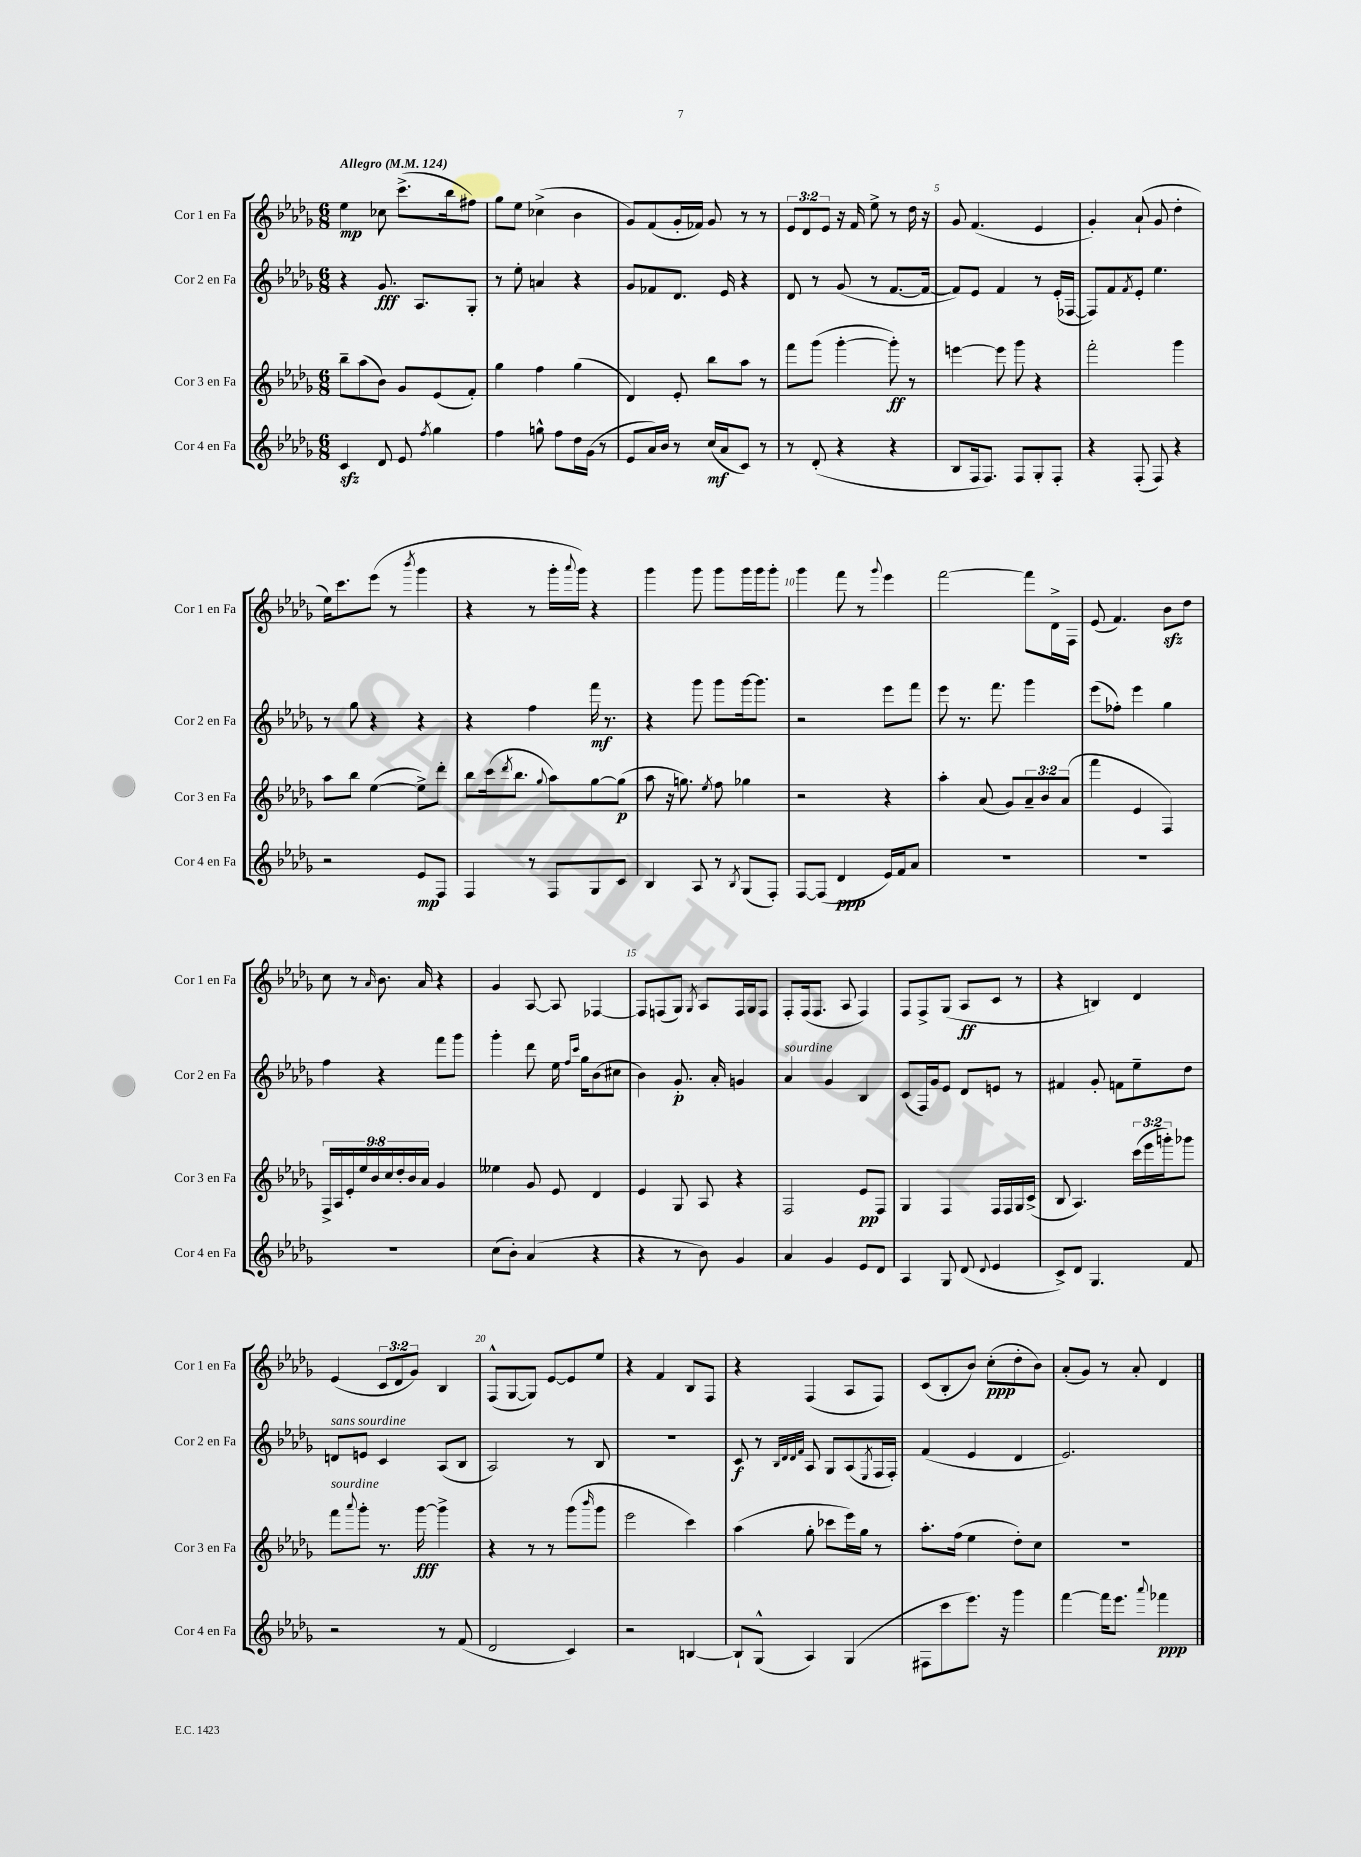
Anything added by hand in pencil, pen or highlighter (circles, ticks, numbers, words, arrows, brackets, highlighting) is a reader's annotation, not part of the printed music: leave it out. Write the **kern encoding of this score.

**kern	**kern	**kern	**kern
*staff4	*staff3	*staff2	*staff1
*clefG2	*clefG2	*clefG2	*clefG2
*k[b-e-a-d-g-]	*k[b-e-a-d-g-]	*k[b-e-a-d-g-]	*k[b-e-a-d-g-]
*M6/8	*M6/8	*M6/8	*M6/8
*MM124	*MM124	*MM124	*MM124
4c/	8bb-~\L	4r	4ee-\
.	(8aa-\	.	.
8d-/	8b-\J)	8.g-/	8cc-\
8e-/	8g-/L	.	(8.ccc^\L
.	.	8.A-/L	.
8qff/	.	.	.
4gg-\	(8e-/	.	.
.	.	.	16bb-\k
.	8f'/J)	8G-'/J	8ff#\J)
=	=	=	=
4ff\	4gg-\	8r	8gg-\L
.	.	8ee-'\	8ee-\J
8gg^^\	4ff\	4a/	(4cc-^\
8ff\L	.	.	.
16dd-\L	(4gg-\	4r	4b-\
(16g-\JJ	.	.	.
8r	.	.	.
=	=	=	=
8e-/L	4d-/)	8g-/L	8g-/L)
16a-/L)	.	8f-/	(8f/
16b-/JJ	.	.	.
8r	8e-'/	8.d-/J	16g-'/L
.	.	.	16f-/JJ)
(16cc/LL	8bb-\L	.	8g-/
16a-/J	.	16e-/	.
8c/J)	8aa-\J	4r	8r
8r	8r	.	8r
=	=	=	=
8r	8fff\L	8d-/	12e-/L
.	.	.	12d-/
(8d-'/	(8ggg-\J	8r	.
.	.	.	12e-/J
4r	[4ggg-'\	(8g-/	16r
.	.	.	16f/
.	.	8r	8ee-^\
4r	8ggg-'\])	[8.f/L	8r
.	8r	.	16dd-\
.	.	16f/_Jk	16r
=	=	=	=
8B-/L	[4eee\	8f/]L)	8g-/
16F/k	.	8e-/J	(4.f/
8.F/J)	.	.	.
.	8eee\]	4f/	.
8F/L	8ggg-\	.	.
8G-'/	4r	8r	4e-/
8F'/J	.	(16e-'/LL	.
.	.	[16F-/JJ	.
=	=	=	=
4r	2fff'\	8F-/]L)	4g-'/)
.	.	8f/	.
.	.	8qf/	.
(8F'/	.	8e-'/J	(8a-`/
8F/)	.	4.ee-\	8g-/
4r	4ggg-\	.	4dd-'\
=	=	=	=
2r	8aa-\L	8r	16ee-\LK)
.	.	.	8.ccc\
.	8bb-\J	8gg-\	.
.	([4ee-\	4r	(8eee-\J
.	.	.	8r
.	.	.	8qbbb-/
8e-/L	8ee-^\]L)	4r	4ggg-\
8F/J	8ddd-'\J	.	.
=	=	=	=
4F/	8bb-\L	4r	4r
.	(16ccc\k	.	.
.	8qddd-/	.	.
.	8.bb-\J	.	.
8r	.	4ff\	8r
.	8qqgg-/	.	.
8F/L	8aa-\L)	.	16ggg-'\LL
.	.	.	8qqaaa-/
.	.	.	16ggg-\JJ)
8G-/	[8gg-\	16fff\	4r
.	.	8.r	.
8c/J	(8gg-\]J	.	.
=	=	=	=
4B-/	8aa-\	4r	4ggg-\
.	16r	.	.
.	8.gg\)	.	.
8A-/	.	8ggg-\	8ggg-\
.	8qee-/	.	.
8r	8ff\	8ggg-\L	8ggg-\L
8qB-/	.	.	.
(8G-/L	4gg-\	[16ggg-\k	16ggg-\L
.	.	8.ggg-\]J	16ggg-\J
8F'/J)	.	.	8ggg-'\J
=	=	=	=
[8F/L	2r	2r	4ggg-\
(8F/]J	.	.	.
4d-/	.	.	8fff\
.	.	.	8r
.	.	.	8qqggg-/
16e-/LL)	4r	8eee-\L	4eee-\
16f/J	.	.	.
8a-/J	.	8fff\J	.
=	=	=	=
2.r	4aa-'\	8eee-\	[2fff\
.	.	8.r	.
.	(8a-/	.	.
.	.	8.fff\	.
.	8g-/L)	.	.
.	12a-~/	4ggg-\	8fff\]L
.	12b-/	.	.
.	.	.	16d-^\L
.	(12a-/J	.	.
.	.	.	16F\JJ
=	=	=	=
2.r	4fff\	(8eee-\L	(8e-/
.	.	8ff-'\J)	4.f/)
.	4e-/	4eee-\	.
.	4F/)	4gg-\	8b-\L
.	.	.	8dd-\J
=	=	=	=
2.r	18F^/LL	4ff\	8cc\
.	18A-/	.	.
.	18e-'/	.	.
.	.	.	8r
.	18ee-/	.	.
.	18b-/	.	.
.	.	.	16qqa-/
.	.	4r	8.b-\
.	18cc/	.	.
.	18dd-'/	.	.
.	18b-/	.	.
.	.	.	16a-/
.	18a-/JJ	.	.
.	4g-/	8fff\L	4r
.	.	8ggg-\J	.
=	=	=	=
(8cc\L	4ee--\	4ggg-'\	4g-/
8b-'\J)	.	.	.
(4a-/	8g-/	8ddd-\	[8A-/
.	8e-/	16ee-\	8A-/]
.	.	16qqff/LL	.
.	.	16qqccc/JJ	.
.	.	16gg-\LK	.
4r	4d-/	(8b-\	[4F-/
.	.	8cc#\J	.
=	=	=	=
4r	4e-/	4b-\)	8F-/]L
.	.	.	(8F/
8r	8G-/	8.g-'/	8G-/J)
.	.	.	8qG-/
8b-\)	8A-/	.	8A-/L
.	.	16a-'/	.
4g-/	4r	4g/	16F/L
.	.	.	16G-/J
.	.	.	8F/J
=	=	=	=
4a-/	2F/	4a-/	8F'/L
.	.	.	(16F/k
.	.	.	8.F/J
4g-/	.	4g-/	.
.	.	.	8A-/
8e-/L	8e-/L	4B-/	4F/)
8d-/J	8F/J	.	.
=	=	=	=
4A-/	4G-/	(8c/L	8F/L
.	.	16F/L)	8F^/
.	.	16g-/J	.
8G-/	4F/	8e-/J	(8G-/J
(8d-/	.	8d-/L	8A-/L
8qqd-/	.	.	.
4e-/	16F/LL	8e/J	8c/J
.	16F/	.	.
.	16G-/	8r	8r
.	(16c^/JJ	.	.
=	=	=	=
8c^/L)	8B-/	4f#/	4r
8d-/J	4.A-/)	.	.
4.G-/	.	8g-'/	4B/)
.	.	8f\L	.
.	(24ccc\LL	8ee-~\	4d-/
.	24eee-\	.	.
.	24ggg'\J)	.	.
8f/	8ggg-\J	8dd-\J	.
=	=	=	=
2r	8fff\L	8d/L	(4e-/
.	8qqaaa-/	.	.
.	8ggg-'\J	8e/J	.
.	8.r	4c/	12c/L
.	.	.	12d-/
.	.	.	12g-/J)
.	[16ggg-\	.	.
8r	4ggg-^\]	(8A-/L	4B-/
(8f/	.	8B-/J	.
=	=	=	=
2d-/	4r	2A-/)	(8F^^/L
.	.	.	[8G-/
.	8r	.	8G-/]J)
.	8r	.	[8e-/L
4c/)	(8ggg-\L	8r	8e-/]
.	16qqbbb-/	.	.
.	8ggg-\J	8B-/	8ee-/J
=	=	=	=
2r	2eee-\	2.r	4r
.	.	.	4f/
[4B/	4ccc\)	.	8B-/L
.	.	.	8F/J
=	=	=	=
8B`/]L	(4aa-\	8c/	4r
(8G-^^/J	.	8r	.
.	.	32qqB-/LLL	.
.	.	32qqd-/	.
.	.	32qqd-/	.
.	.	32qqf/JJJ	.
4A-/)	8gg-'\	8A-/	(4F/
.	8ccc-\L	8G-/L	.
(4G-/	16eee-\L)	(8A-/	8A-/L
.	16gg-\JJ	.	.
.	.	8qE-/	.
.	8r	16F/L	8F/J)
.	.	16F'/JJ)	.
=	=	=	=
8F#\L	8.aa-'\L	(4f/	(8c/L
8ccc\	.	.	8B-'/
.	(16ff\Jk	.	.
8.eee-\J)	4ee-\	4e-/	8b-/J)
.	.	.	(8cc'\L
16r	.	.	.
4ggg-\	8dd-'\L)	4d-/	8dd-'\
.	8cc\J	.	8b-\J)
=	=	=	=
[4fff\	2.r	2.e-/)	(8a-'/L
.	.	.	8g-/J)
16fff\]LK	.	.	8r
8.eee-\J	.	.	.
.	.	.	8a-'/
8qqaaa-/	.	.	.
4fff-\	.	.	4d-/
==	==	==	==
*-	*-	*-	*-
